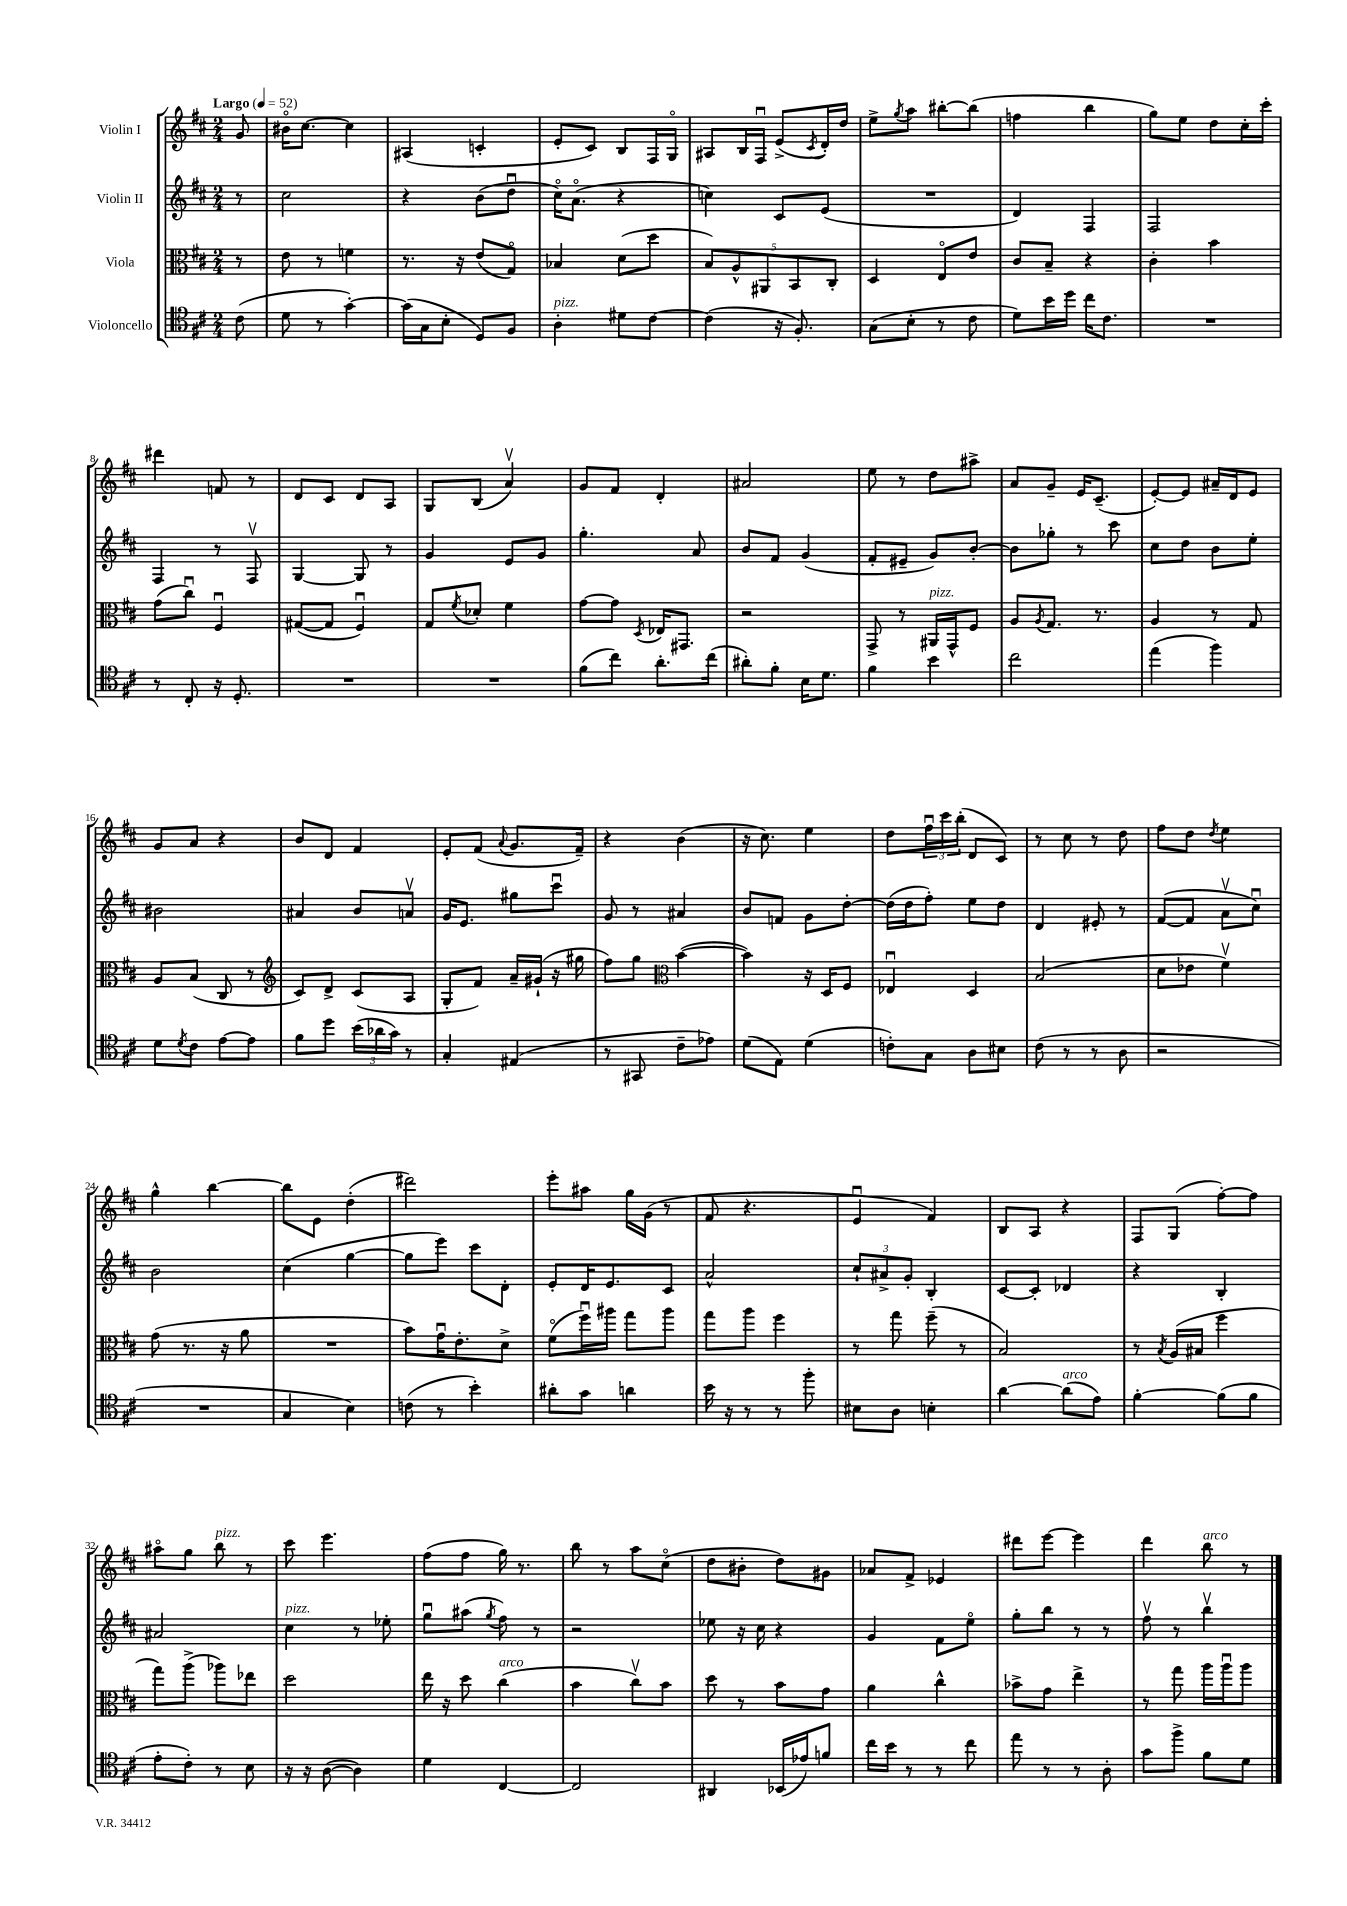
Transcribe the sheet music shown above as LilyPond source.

<<
\new StaffGroup <<
\new Staff = "s0" \with { instrumentName = "Violin I" } {
    \clef treble \key d \major \numericTimeSignature \time 2/4 \partial 8 \tempo "Largo" 4 = 52
    g'8 |
    bis'16\flageolet cis''8.~ cis''4 |
    ais4( c'4-. |
    e'8-. cis'8) b8 fis16 g16\flageolet |
    ais8 b16 fis16\downbow e'8->( \acciaccatura { cis'8 } d'16-.) d''16 |
    e''8-> \acciaccatura { g''8 } a''8 bis''8~-. bis''8( |
    f''4 b''4 |
    g''8) e''8 d''8 cis''16-. cis'''16-. |
    dis'''4 f'8 r8 |
    d'8 cis'8 d'8 a8 |
    g8 b8( a'4\upbow) |
    g'8 fis'8 d'4-. |
    ais'2 |
    e''8 r8 d''8 ais''8-> |
    a'8 g'8-- e'16 cis'8.--( |
    e'8~-.) e'8 ais'16-- d'16 e'8 |
    g'8 a'8 r4 |
    b'8 d'8 fis'4 |
    e'8-. fis'8( \appoggiatura { a'8 } g'8. fis'16--) |
    r4 b'4( |
    r16 cis''8.) e''4 |
    d''8 \tuplet 3/2 { fis''16\downbow cis'''16 b''16-.( } d'8 cis'8) |
    r8 cis''8 r8 d''8 |
    fis''8 d''8 \acciaccatura { d''8 } e''4 |
    g''4-^ b''4~ |
    b''8 e'8 d''4-.( |
    dis'''2) |
    e'''8-. ais''8 g''16 g'16( r8 |
    fis'8 r4. |
    e'4\downbow fis'4) |
    b8 a8 r4 |
    fis8 g8( fis''8~-.) fis''8 |
    ais''8\flageolet g''8 b''8^\markup { \italic "pizz." } r8 |
    cis'''8 e'''4. |
    fis''8( fis''8 g''16) r8. |
    b''8 r8 a''8 cis''8\flageolet( |
    d''8 bis'8-. d''8) gis'8 |
    aes'8 fis'8-> ees'4 |
    dis'''8 e'''8~ e'''4 |
    d'''4 b''8^\markup { \italic "arco" } r8 \bar "|." |
}
\new Staff = "s1" \with { instrumentName = "Violin II" } {
    \clef treble \key d \major \numericTimeSignature \time 2/4 \partial 8
    r8 |
    cis''2 |
    r4 b'8( d''8\downbow |
    cis''16\flageolet) a'8.\flageolet( r4 |
    c''4) cis'8 e'8( |
    R2 |
    d'4) fis4 |
    fis2 |
    fis4 r8 fis8\upbow |
    g4~ g8 r8 |
    g'4 e'8 g'8 |
    g''4.-. a'8 |
    b'8 fis'8 g'4( |
    fis'8-. eis'8-- g'8) b'8~-. |
    b'8 ges''8-. r8 cis'''8 |
    cis''8 d''8 b'8 e''8-. |
    bis'2 |
    ais'4 b'8 a'8\upbow |
    g'16 e'8. gis''8 cis'''8\downbow |
    g'8 r8 ais'4 |
    b'8 f'8 g'8 d''8~-. |
    d''16( d''16 fis''8-.) e''8 d''8 |
    d'4 eis'8-. r8 |
    fis'8~( fis'8 a'8\upbow cis''8\downbow) |
    b'2 |
    cis''4( g''4~ |
    g''8 e'''8) cis'''8 d'8-. |
    e'8-. d'16 e'8. cis'8 |
    a'2-^ |
    \tuplet 3/2 { cis''8-! ais'8-> g'8-. } b4-. |
    cis'8~ cis'8-. des'4 |
    r4 b4-. |
    ais'2 |
    cis''4^\markup { \italic "pizz." } r8 ees''8-. |
    g''8\downbow ais''8( \acciaccatura { g''8 } fis''8) r8 |
    r2 |
    ees''8 r16 cis''16 r4 |
    g'4 fis'8 e''8\flageolet |
    g''8-. b''8 r8 r8 |
    fis''8\upbow r8 b''4\upbow \bar "|." |
}
\new Staff = "s2" \with { instrumentName = "Viola" } {
    \clef alto \key d \major \numericTimeSignature \time 2/4 \partial 8
    r8 |
    e'8 r8 f'4 |
    r8. r16 e'8( g8\flageolet) |
    bes4 d'8( d''8 |
    \tuplet 5/4 { b8) a8-^ ais,8 b,8 cis8-. } |
    d4 e8\flageolet e'8 |
    cis'8 b8-- r4 |
    cis'4-. b'4 |
    g'8( cis''8\downbow) fis4\downbow |
    gis8~( gis8 fis4\downbow) |
    g8 \acciaccatura { fis'8 } des'8-. fis'4 |
    g'8~ g'8 \acciaccatura { d8 } ees16 gis,8. |
    r2 |
    g,8-> r8 ais,16^\markup { \italic "pizz." } g,16-^ fis8 |
    a8 \acciaccatura { a8 } g8. r8. |
    a4 r8 g8 |
    a8 b8( cis8 r8 |
    \clef treble cis'8) d'8-> cis'8( a8 |
    g8-. fis'8) a'16-- gis'16-!( r16 gis''16 |
    fis''8) g''8 \clef alto b'4~( |
    b'4) r16 d16 fis8 |
    ees4\downbow d4 |
    b2( |
    d'8 ees'8 fis'4\upbow) |
    g'8( r8. r16 a'8 |
    R2 |
    b'8) g'16\downbow e'8.-. d'8-> |
    fis'8\flageolet( fis''16\downbow) ais''16 g''8 ais''8 |
    g''8 a''8 fis''4 |
    r8 g''8 fis''8--( r8 |
    b2) |
    r8 \acciaccatura { b8 } a16( bis16 fis''4 |
    g''8) a''8->( aes''8) ees''8 |
    d''2 |
    e''16 r16 d''8 cis''4^\markup { \italic "arco" }( |
    b'4 cis''8\upbow) b'8 |
    d''8 r8 b'8 g'8 |
    a'4 cis''4-^ |
    bes'8-> g'8 e''4-> |
    r8 g''8 a''16 a''16\downbow a''8 \bar "|." |
}
\new Staff = "s3" \with { instrumentName = "Violoncello" } {
    \clef tenor \key d \major \numericTimeSignature \time 2/4 \partial 8
    cis'8( |
    d'8 r8 g'4~-.) |
    g'16( g16 b8-. d8) fis8 |
    a4-.^\markup { \italic "pizz." } dis'8 cis'8~ |
    cis'4( r16 fis8.-.) |
    g8( b8-. r8 cis'8 |
    d'8) b'16 d''16 cis''16 cis'8. |
    R2 |
    r8 cis8-. r16 d8.-. |
    R2 |
    R2 |
    fis'8( cis''8) a'8.-. cis''16( |
    ais'8-.) fis'8-. b16 d'8. |
    fis'4 b'4 |
    cis''2 |
    e''4( fis''4) |
    d'8 \acciaccatura { d'8 } cis'8 e'8~ e'8 |
    fis'8 d''8 \tuplet 3/2 { b'16( aes'16 g'16) } r8 |
    g4-. eis4( |
    r8 gis,8 cis'8-- ees'8) |
    d'8( e8) d'4( |
    c'8-.) g8 a8 bis8 |
    cis'8( r8 r8 a8 |
    r2 |
    R2 |
    g4 b4) |
    c'8( r8 b'4-.) |
    ais'8-. g'8 a'4 |
    b'16 r16 r8 r8 fis''8-. |
    bis8 a8 b4-. |
    a'4~ a'8^\markup { \italic "arco" }( e'8) |
    fis'4~-. fis'8( fis'8 |
    e'8-. cis'8-.) r8 b8 |
    r16 r16 a8~( a4) |
    d'4 cis4~ |
    cis2 |
    ais,4 bes,16( ees'16) f'8 |
    cis''16 b'16 r8 r8 cis''8 |
    e''8 r8 r8 a8-. |
    g'8 fis''8-> fis'8 d'8 \bar "|." |
}
>>
>>
